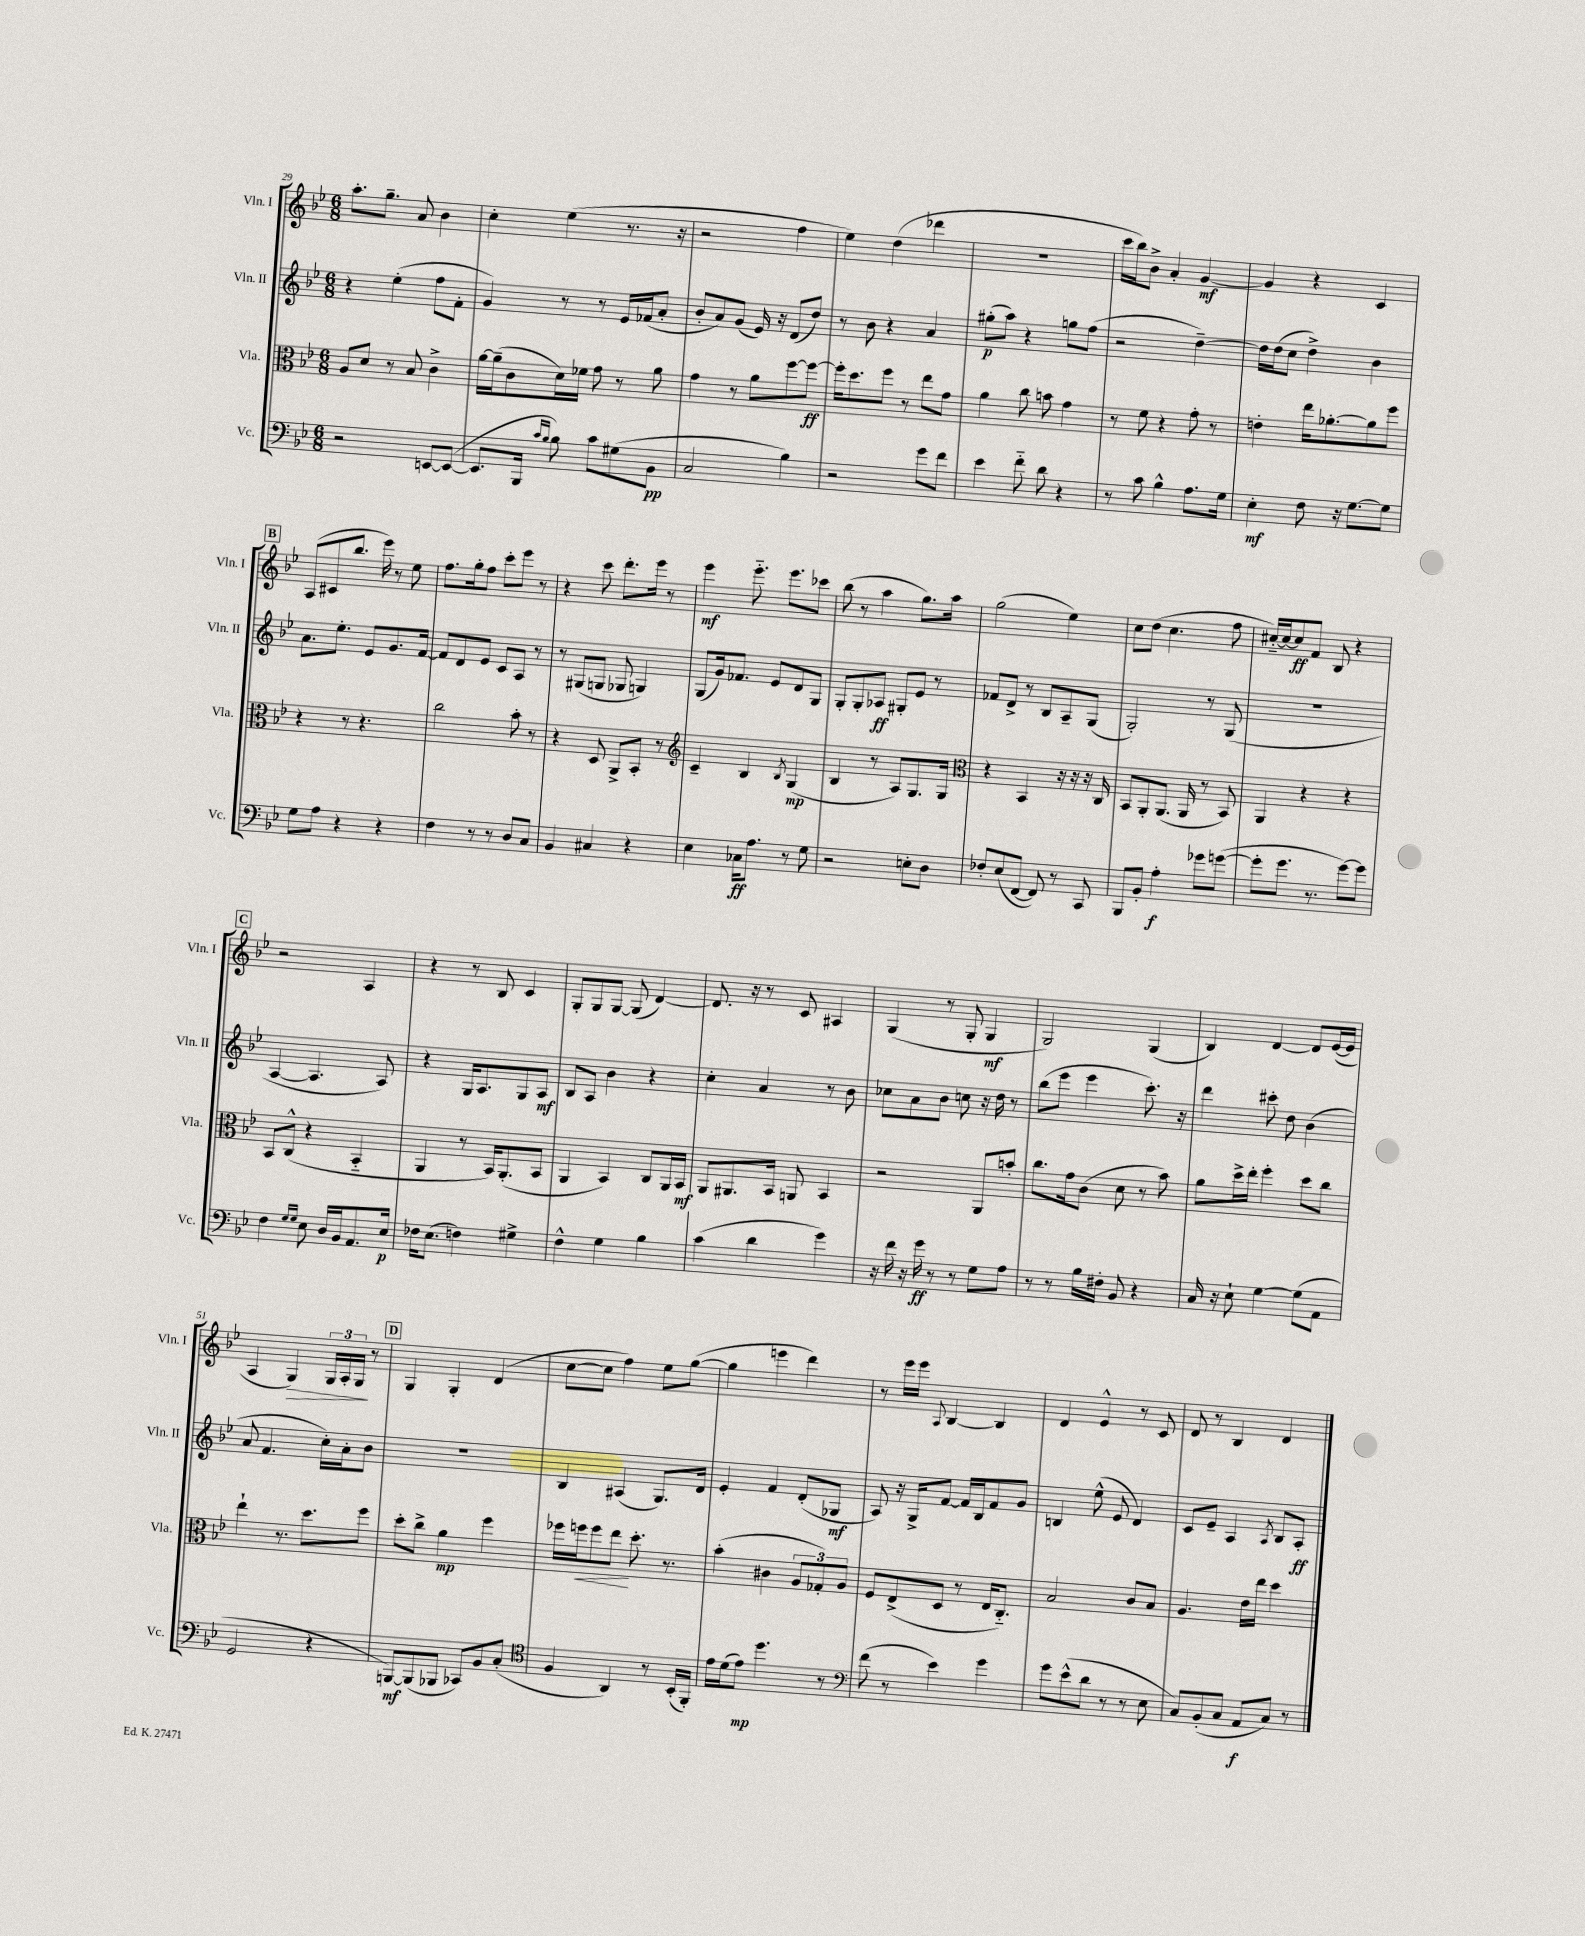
<<
\new StaffGroup <<
\new Staff = "s0" \with { instrumentName = "Vln. I" shortInstrumentName = "Vln. I" } {
    \clef treble \key bes \major \numericTimeSignature \time 6/8
    a''8.-. g''8.-- a'8 bes'4 |
    c''4-. ees''4( r8. r16 |
    r2 f''4 |
    ees''4) d''4( des'''4 |
    R2. |
    c'''16 bes''16) bes'8-> a'4-. g'4~\mf |
    g'4 r4 c'4 |
    \mark \markup { \box "B" } a8( cis'8 bes''8. ees'''16) r8 ees''8 |
    f''8. g''16-. f''8 c'''8-. ees'''8 r8 |
    r4 c'''8 d'''8.-. ees'''16 r8 |
    ees'''4\mf ees'''8.-_ ees'''8. ces'''8 |
    bes''8( r8 a''4 g''8.) a''16 |
    g''2( ees''4) |
    c''8 d''8( c''4. f''8 |
    cis''16~-_) cis''16~ cis''8\ff f'8 bes8 r4 |
    \mark \markup { \box "C" } r2 a4 |
    r4 r8 bes8 c'4 |
    g8-. g8 g8~ g8( d'4~) |
    d'8. r16 r8 c'8 ais4 |
    g4( r8 g8-. g4\mf |
    g2) g4( |
    bes4) d'4~ d'8 ees'16~( ees'16 |
    a4 g4\>) \tuplet 3/2 { g16 a16-. g16\! } r8 |
    \mark \markup { \box "D" } g4 g4-. d'4( |
    c''8~ c''8 f''4) ees''8 g''8~( |
    g''4 e'''4 d'''4) |
    r8 ees'''16 ees'''16 \appoggiatura { a8 } bes4~ bes4 |
    d'4 ees'4-^ r8 c'8 |
    d'8 r8 bes4 d'4 \bar "|." |
}
\new Staff = "s1" \with { instrumentName = "Vln. II" shortInstrumentName = "Vln. II" } {
    \clef treble \key bes \major \numericTimeSignature \time 6/8
    r4 ees''4-.( f''8 f'8-. |
    g'4) r8 r8 ees'16 fes'16( a'8-. |
    bes'8-. a'8) g'8( ees'16) r16 d'8( d''8) |
    r8 bes'8 r4 a'4 |
    gis''8-.\p( a''8) r4 g''8 f''8( |
    r2 d''4~--) |
    d''16 d''16( c''8 d''4->) bes'4 |
    \mark \markup { \box "B" } a'8. ees''8.-. ees'8 g'8. f'16~ |
    f'8 d'8 ees'8 c'8 a8 r8 |
    r8 gis8( g8 ges8 g4) |
    g8( g'16) fes'8. ees'8 d'8 g8 |
    g8-. g8-. aes8\ff gis8-. ees'8 r8 |
    fes'8 d'8-> r8 bes8 a8-- g8( |
    g2-.) r8 g8( |
    R2. |
    \mark \markup { \box "C" } a4~ a4. a8) |
    r4 g16 a8. g8 a8\mf |
    bes8 a8 bes'4 r4 |
    c''4-. a'4 r8 bes'8 |
    ces''8 a'8 bes'8 c''8 r16 d''16 r8 |
    bes''8( ees'''8 ees'''4 c'''8.-.) r16 |
    d'''4 cis'''8-. d''8 bes'4( |
    a'8 f'4. c''16-.) a'16-. bes'8 |
    \mark \markup { \box "D" } r2. |
    bes4 ais4( g8.) d'16 |
    ees'4-. f'4 d'8-.( ges8\mf |
    a8) r16 g16-> f'8~ f'16 bes16 f'8 g'8 |
    b4 ees''8-^( ees'8 d'4) |
    c'8 ees'8-- a4 \acciaccatura { a8 } bes8 a8-.\ff \bar "|." |
}
\new Staff = "s2" \with { instrumentName = "Vla." shortInstrumentName = "Vla." } {
    \clef alto \key bes \major \numericTimeSignature \time 6/8
    a8 d'8 r8 bes8 c'4-> |
    a'16~ a'16--( c'8 d'16) fes'16 g'8 r8 a'8 |
    g'4 r8 a'8 f''8~ f''8~\ff |
    f''16-. d''8. f''8 r8 ees''8 g'8 |
    a'4 c''8 b'8 g'4 |
    r8 f'8 r4 g'8-. r8 |
    e'4-. ees''16 aes'8.~-. aes'8 f''8 |
    \mark \markup { \box "B" } r4 r8 r4. |
    c''2 bes'8-. r8 |
    r4 d8 a,8-> bes,8-. r8 |
    \clef treble c'4-- bes4 \acciaccatura { bes8 } g4\mp( |
    bes4 r8 a8) g8. g16 |
    \clef alto r4 bes,4 r16 r16 r16 c16 |
    bes,8 a,8-. a,8.( a,16 r8 bes,8) |
    a,4 r4 r4 |
    \mark \markup { \box "C" } bes,8 c8-^( r4 bes,4-_ |
    a,4 r8 bes,16) a,8.-.( bes,8 |
    a,4 bes,4) c8 a,16 bes,16\mf |
    a,8 ais,8. bes,16 a,8 bes,4 |
    r2 a,8 b'8-. |
    c''8. g'16 c'8( d'8 r8 bes'8) |
    a'8 d''16-> ees''16-. f''4-. d''8 c''8 |
    ees''4-! r8. d''8. f''8 |
    \mark \markup { \box "D" } d''8-. c''8-> a'4\mp f''4 |
    fes''16 f''16\< f''8 ees''8\! d''8.-. r8. |
    bes'4-.( cis'4 \tuplet 3/2 { a8 ges8-.) a8 } |
    f8 ees8->( d8 r8 ees16 c8.-_) |
    bes2 c'8 bes8 |
    a4. ees'16 ees''16 d''4 \bar "|." |
}
\new Staff = "s3" \with { instrumentName = "Vc." shortInstrumentName = "Vc." } {
    \clef bass \key bes \major \numericTimeSignature \time 6/8
    r2 e,8~ e,8~( |
    e,8. bes,,16 \grace { c'16 bes16 } bes8) c'8 gis8( bes,8\pp |
    c2 bes4) |
    r2 g'8 f'8 |
    ees'4 f'8-_ d'8 r4 |
    r8 c'8 bes4-^ a8. g16 |
    ees4-.\mf f8 r16 g8.~ g8 |
    \mark \markup { \box "B" } g8 a8 r4 r4 |
    f4 r8 r8 d8 c8 |
    bes,4 cis4 r4 |
    ees4 ces16\ff a8. r8 g8 |
    r2 e8-. d8 |
    fes8-. ees8( f,8~ f,8) r8 c,8 |
    bes,,8 bes,8-. a4-.\f ges'8 g'8~( |
    g'8-. g'8. r8. g'8~) g'8 |
    \mark \markup { \box "C" } f4 \grace { g16 g16 } ees8 d16 bes,16 a,8. ees16\p |
    fes16 ees8.( f4) gis4-> |
    f4-^ g4 bes4 |
    c'4( d'4 g'4) |
    r16 f'16 r16 g'16\ff r8 r8 g8 a8 |
    r8 r8 bes16 fis16-. bes,8 r4 |
    c16 r16 ees8-! g4~ g8( a,8 |
    g,2 r4 |
    \mark \markup { \box "D" } b,,8~\mf) b,,8( bes,,8 ces,8) bes,8 c8-.( |
    \clef tenor f4 a,4) r8 bes,16-.( f,16-.) |
    ees'16 d'16( ees'8\mp) d''4. r8 |
    \clef bass f'8( r8 ees'4) g'4 |
    g'8 ees'8-^( d'8 r8 r8 ees8 |
    c8) bes,8-.( c8 a,8\f c8) r8 \bar "|." |
}
>>
>>
\layout { \context { \Score currentBarNumber = #29 } }
